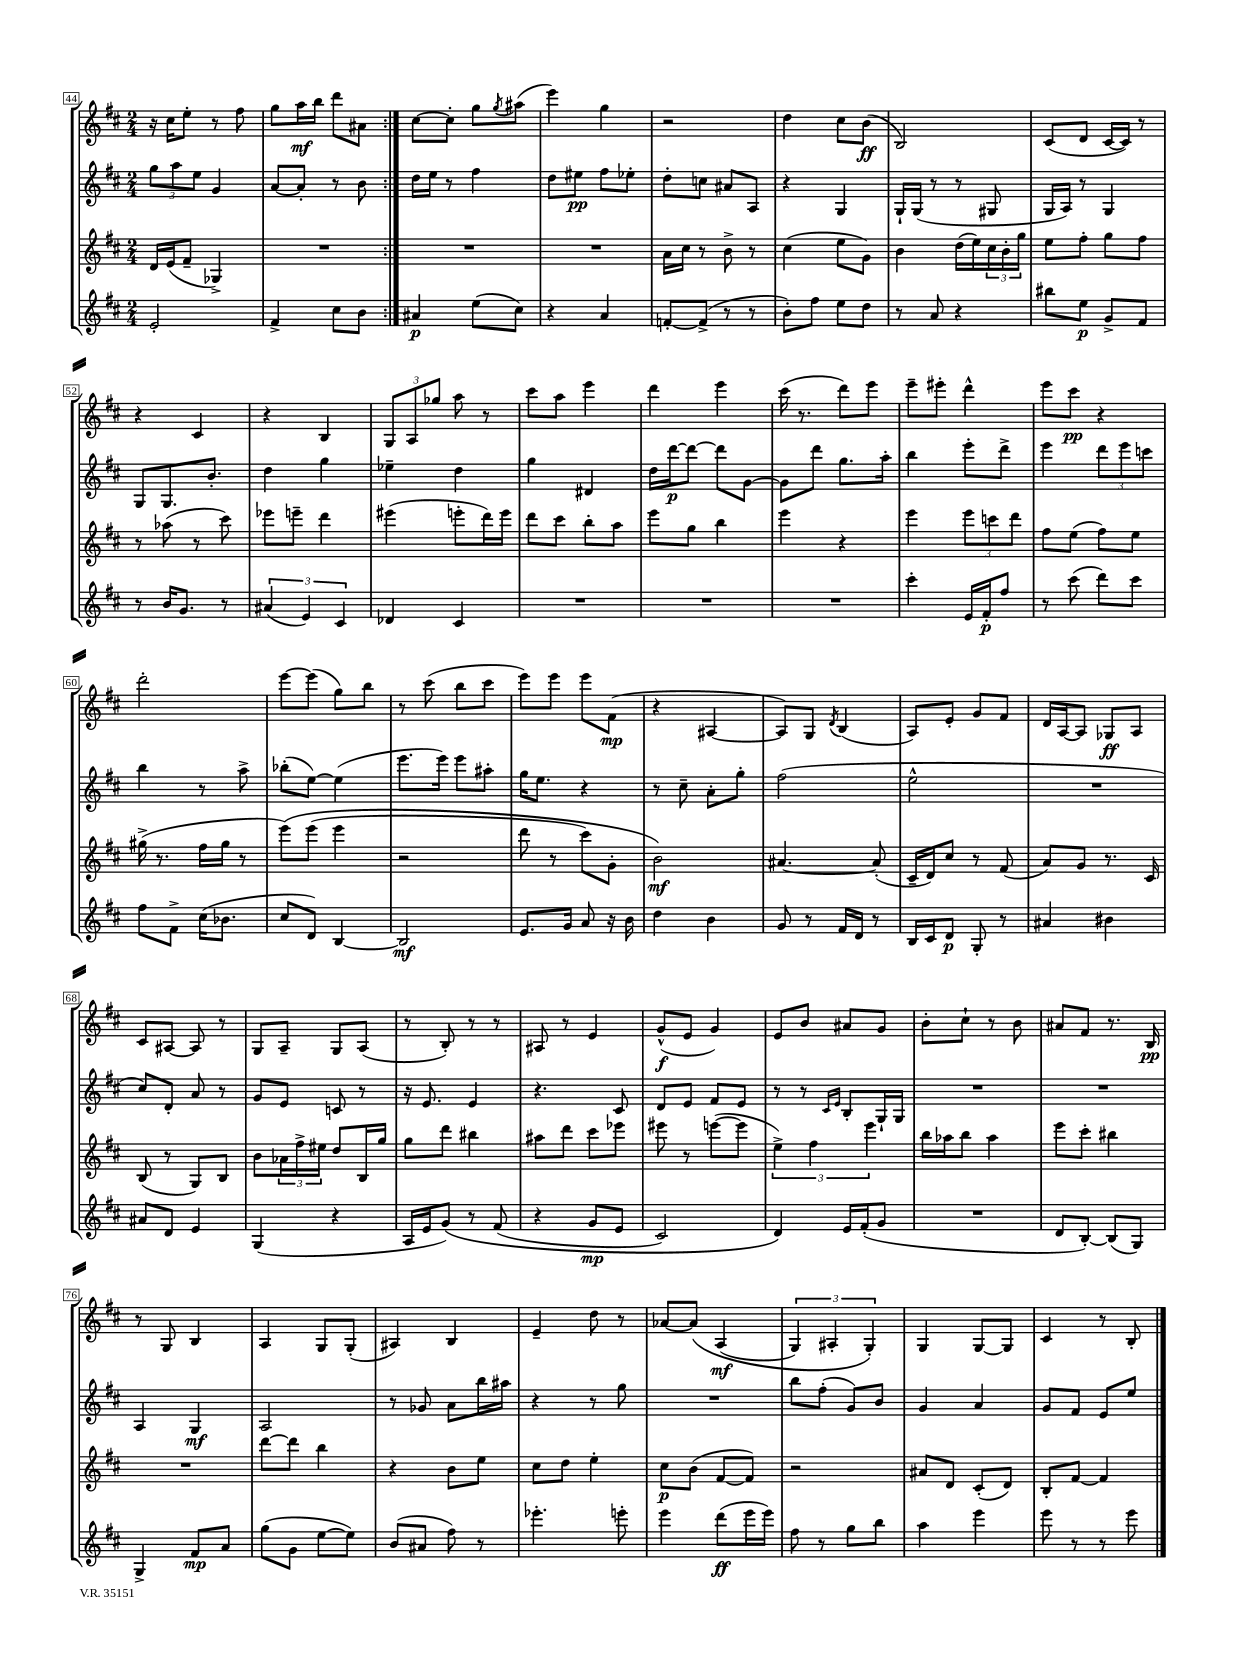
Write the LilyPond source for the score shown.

<<
\new StaffGroup <<
\new Staff = "s0" {
    \clef treble \key d \major \numericTimeSignature \time 2/4
    \repeat volta 2 { r16 cis''16 e''8-. r8 fis''8 |
    g''8 a''16\mf b''16 d'''8 ais'8 | }
    cis''8~ cis''8-. g''8 \acciaccatura { g''8 } ais''8( |
    e'''4) g''4 |
    r2 |
    d''4 cis''8 b'8\ff( |
    b2) |
    cis'8( d'8 cis'16~ cis'16) r8 |
    r4 cis'4 |
    r4 b4 |
    \tuplet 3/2 { g8 a8 ges''8 } a''8 r8 |
    cis'''8 a''8 e'''4 |
    d'''4 e'''4 |
    cis'''16( r8. d'''8) e'''8 |
    e'''8-- eis'''8-. d'''4-^ |
    e'''8 cis'''8\pp r4 |
    d'''2-. |
    e'''8~ e'''8( g''8) b''8 |
    r8 cis'''8( b''8 cis'''8 |
    e'''8) e'''8 e'''8 fis'8\mp( |
    r4 ais4~ |
    ais8) g8 \acciaccatura { d'8 } b4( |
    a8) e'8-. g'8 fis'8 |
    d'16 a16~ a8 ges8\ff a8 |
    cis'8 ais8~ ais8 r8 |
    g8 a8-- g8 a8( |
    r8 b8-.) r8 r8 |
    ais8 r8 e'4 |
    g'8-^\f( e'8 g'4) |
    e'8 b'8 ais'8 g'8 |
    b'8-. cis''8-! r8 b'8 |
    ais'8 fis'8 r8. b16\pp |
    r8 g8 b4 |
    a4 g8 g8-.( |
    ais4) b4 |
    e'4-- d''8 r8 |
    aes'8~ aes'8\( a4\mf( |
    \tuplet 3/2 { g4) ais4-. g4-.\) } |
    g4 g8~ g8 |
    cis'4 r8 b8-. \bar "|." |
}
\new Staff = "s1" {
    \clef treble \key d \major \numericTimeSignature \time 2/4
    \repeat volta 2 { \tuplet 3/2 { g''8 a''8 e''8 } g'4 |
    a'8~ a'8-. r8 b'8 | }
    d''16 e''16 r8 fis''4 |
    d''8 eis''8\pp fis''8 ees''8-. |
    d''8-. c''8 ais'8 a8 |
    r4 g4 |
    g16-! g16( r8 r8 gis8 |
    g16 a16) r8 g4 |
    g8 g8. b'8.-. |
    d''4 g''4 |
    ees''4-- d''4 |
    g''4 dis'4 |
    d''16 d'''16~\p d'''8~ d'''8 g'8~ |
    g'8 d'''8 g''8. a''16-. |
    b''4 e'''8-. d'''8-> |
    e'''4 \tuplet 3/2 { d'''8 e'''8 c'''8 } |
    b''4 r8 a''8-> |
    bes''8-.( e''8~) e''4( |
    e'''8. e'''16) e'''8 ais''8-. |
    g''16 e''8. r4 |
    r8 cis''8-- a'8-. g''8-. |
    fis''2( |
    e''2-^ |
    R2 |
    cis''8) d'8-. a'8 r8 |
    g'8 e'8 c'8 r8 |
    r16 e'8. e'4 |
    r4. cis'8 |
    d'8 e'8 fis'8 e'8 |
    r8 r8 \grace { cis'16 e'16 } b8-. g16-! g16 |
    R2 |
    R2 |
    a4 g4\mf |
    a2 |
    r8 ges'8 a'8 b''16 ais''16 |
    r4 r8 g''8 |
    R2 |
    b''8 fis''8-.( g'8) b'8 |
    g'4 a'4 |
    g'8 fis'8 e'8 e''8 \bar "|." |
}
\new Staff = "s2" {
    \clef treble \key d \major \numericTimeSignature \time 2/4
    \repeat volta 2 { d'16 e'16( fis'8-- ges4->) |
    R2 | }
    R2 |
    R2 |
    a'16 cis''16 r8 b'8-> r8 |
    cis''4( e''8 g'8) |
    b'4 d''16( e''16) \tuplet 3/2 { cis''16 b'16-. g''16 } |
    e''8 fis''8-. g''8 fis''8 |
    r8 aes''8( r8 cis'''8) |
    ees'''8 e'''8-- d'''4 |
    eis'''4( e'''8-. d'''16) e'''16 |
    d'''8 cis'''8 b''8-. a''8 |
    e'''8 g''8 b''4 |
    e'''4 r4 |
    e'''4 \tuplet 3/2 { e'''8 c'''8 d'''8 } |
    fis''8 e''8( fis''8) e''8 |
    gis''16->( r8. fis''16 gis''16 r8 |
    e'''8)\( e'''8( e'''4 |
    r2 |
    d'''8 r8 cis'''8) g'8-. |
    b'2\mf\) |
    ais'4.~ ais'8-.( |
    cis'16-- d'16) cis''8 r8 fis'8( |
    a'8) g'8 r8. cis'16 |
    b8( r8 g8) b8 |
    b'8 \tuplet 3/2 { aes'16 fis''16-> eis''16 } d''8 b16 g''16 |
    g''8 d'''8 bis''4 |
    ais''8 d'''8 cis'''8 ees'''8 |
    eis'''8 r8 e'''8~( e'''8 |
    \tuplet 3/2 { e''4->) fis''4 e'''4 } |
    b''16 aes''16 b''8 aes''4 |
    e'''8 cis'''8-. bis''4 |
    R2 |
    d'''8~ d'''8 b''4 |
    r4 b'8 e''8 |
    cis''8 d''8 e''4-. |
    cis''8\p b'8( fis'8~ fis'8) |
    r2 |
    ais'8 d'8 cis'8-.( d'8) |
    b8-. fis'8~ fis'4 \bar "|." |
}
\new Staff = "s3" {
    \clef treble \key d \major \numericTimeSignature \time 2/4
    \repeat volta 2 { e'2-. |
    fis'4-> cis''8 b'8 | }
    ais'4\p e''8( cis''8) |
    r4 a'4 |
    f'8~-. f'8->( r8 r8 |
    b'8-.) fis''8 e''8 d''8 |
    r8 a'8 r4 |
    bis''8 e''8\p g'8-> fis'8 |
    r8 b'16 g'8. r8 |
    \tuplet 3/2 { ais'4( e'4) cis'4 } |
    des'4 cis'4 |
    R2 |
    R2 |
    R2 |
    cis'''4-. e'16 fis'16-.\p fis''8 |
    r8 cis'''8( d'''8) cis'''8 |
    fis''8 fis'8-> cis''16( bes'8. |
    cis''8 d'8) b4~ |
    b2\mf |
    e'8. g'16 a'8 r16 b'16 |
    d''4 b'4 |
    g'8 r8 fis'16 d'16 r8 |
    b16 cis'16 d'8\p g8-. r8 |
    ais'4 bis'4 |
    ais'8 d'8 e'4 |
    g4( r4 |
    a16 e'16 g'8)\( r8 fis'8( |
    r4 g'8\mp e'8 |
    cis'2) |
    d'4\) e'16 fis'16-.( g'8 |
    R2 |
    d'8 b8~-.) b8( g8) |
    g4-> fis'8\mp a'8 |
    g''8( g'8 e''8~ e''8) |
    b'8( ais'8 fis''8) r8 |
    ees'''4.-. e'''8-. |
    e'''4 d'''8\ff( e'''16 e'''16) |
    fis''8 r8 g''8 b''8 |
    a''4 e'''4 |
    e'''8 r8 r8 e'''8 \bar "|." |
}
>>
>>
\layout { \context { \Score currentBarNumber = #44 \override BarNumber.stencil = #(make-stencil-boxer 0.1 0.3 ly:text-interface::print) } }
